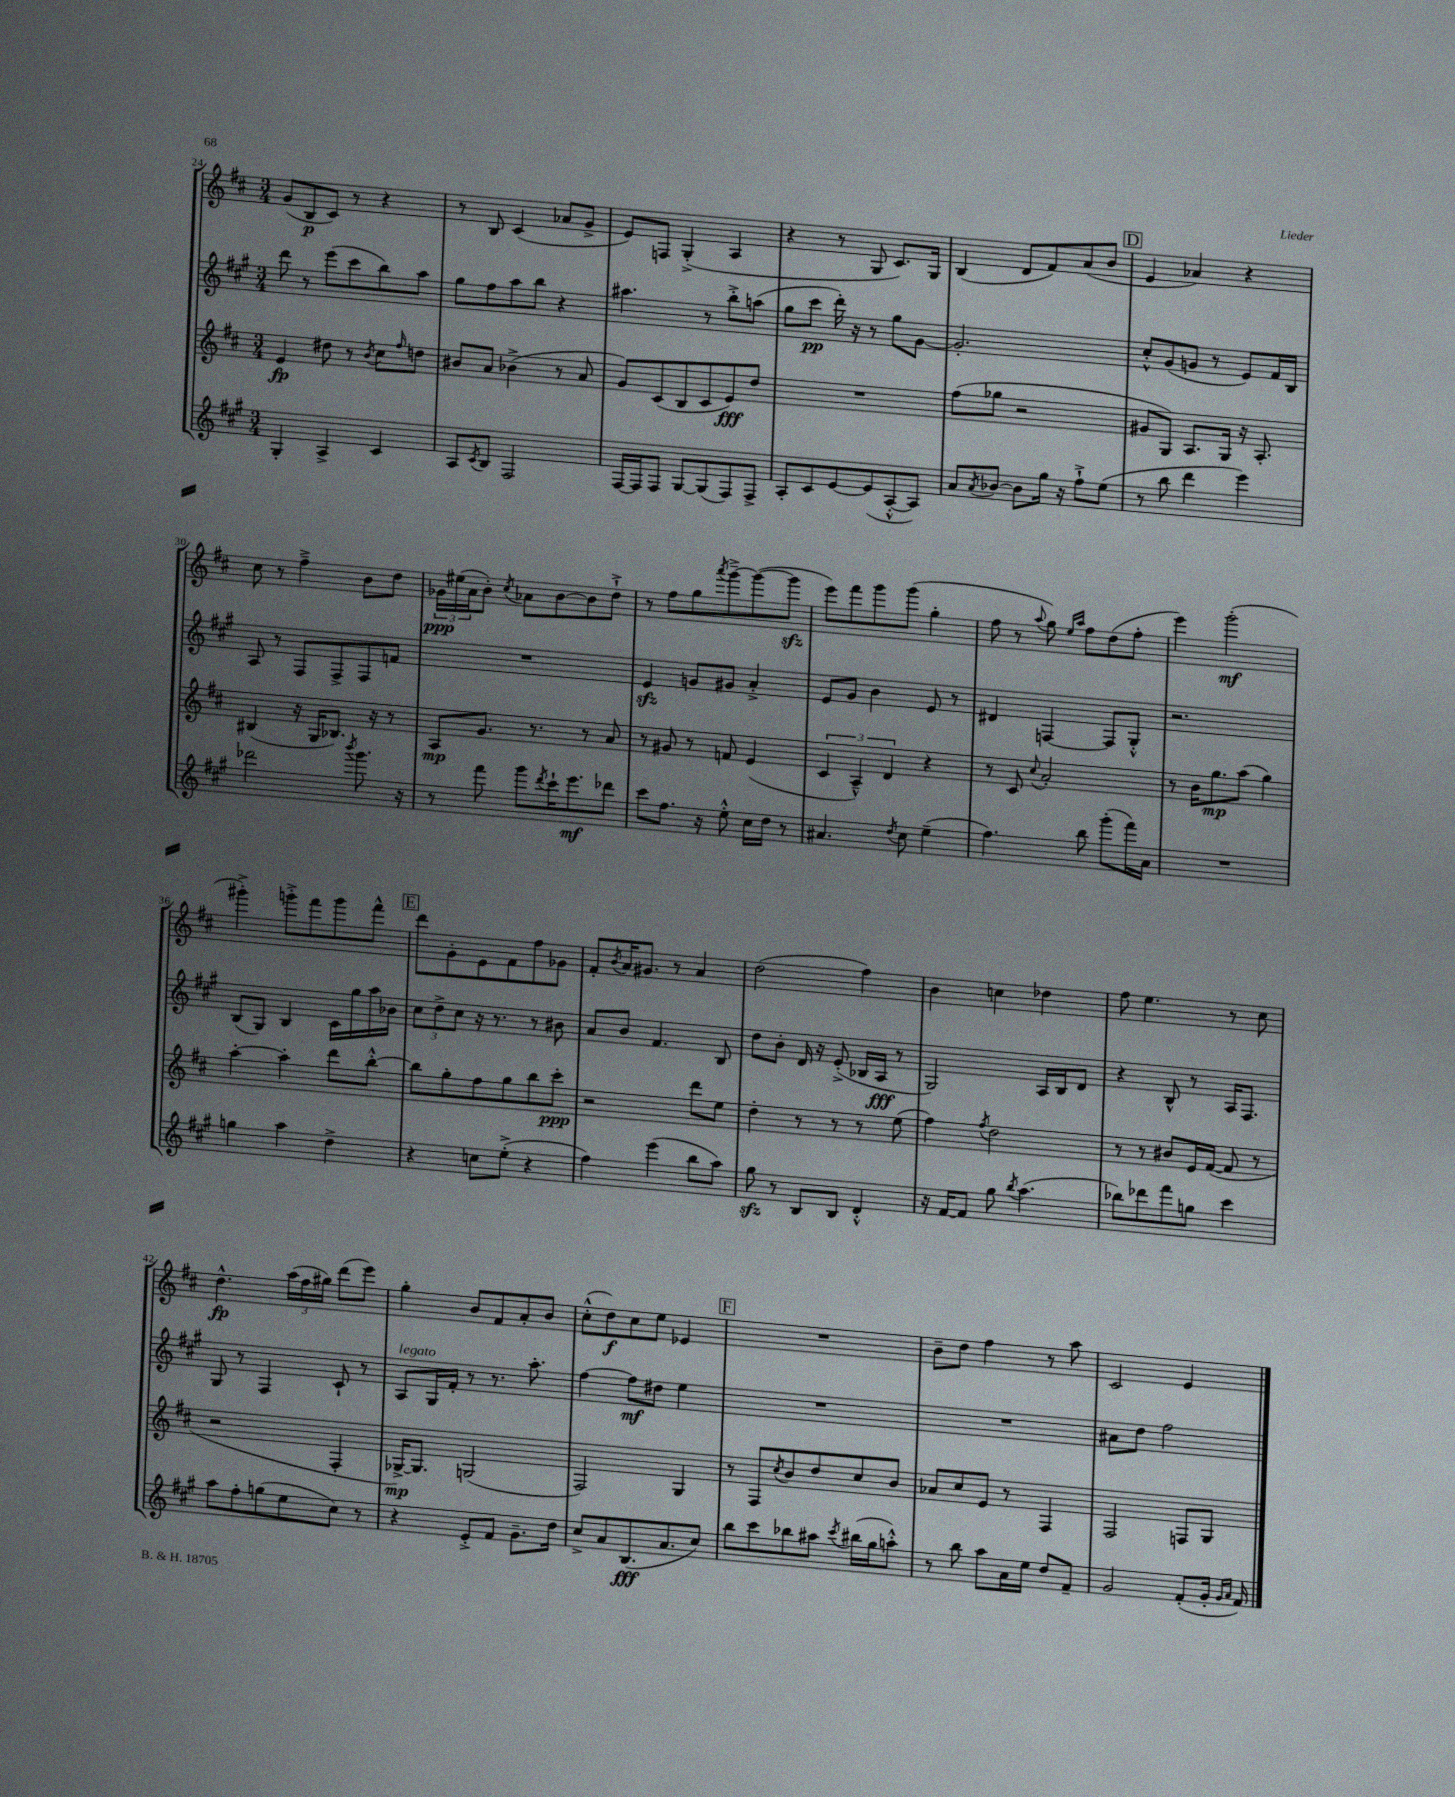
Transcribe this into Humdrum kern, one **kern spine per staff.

**kern	**kern	**kern	**kern
*staff4	*staff3	*staff2	*staff1
*clefG2	*clefG2	*clefG2	*clefG2
*k[f#c#g#]	*k[f#c#]	*k[f#c#g#]	*k[f#c#]
*M3/4	*M3/4	*M3/4	*M3/4
4G#'	4e	8ddd	(8g
.	.	8r	8B
4A^	8dd#	(8eee	8c#)
.	8r	8ccc#	8r
.	8qb	.	.
4c#	8cc#	8bb)	4r
.	16qqff#	.	.
.	8dd	8aa	.
=	=	=	=
8A	8b#	8gg#	8r
8qc#	.	.	.
8B	8a	8ff#	8B
2F#	(4b-^	8aa	(4c#
.	.	8bb	.
.	8r	4r	8a-
.	8a	.	8g^
=	=	=	=
[16F#	8g)	4.aa#	8e)
16F#]	.	.	.
8F#	(8c#	.	8F
[8G#	8B	.	(4G'^
(8G#]	8c#	8r	.
8F#)	8e)	8bb'^	4A
8F#^	8dd	(8aa	.
=	=	=	=
8A'	2.r	8gg#	4r
8c#	.	8ccc#	.
[8e	.	16ddd')	8r
.	.	16r	.
(8e]	.	8r	8G
[8A'^^	.	8gg#	8.c#)
8A])	.	[8g#	.
.	.	.	16G
=	=	=	=
8a	(8ff#	2.g#']	(4B
8qa	.	.	.
[8b-	8gg-	.	.
8b-]	2r	.	8d
16gg#	.	.	8f#)
16r	.	.	.
8ff#`^	.	.	(8a
(8ee	.	.	8b
=	=	=	=
8r	8g#	8cc#'^^	4e
8bb	8G)	(8g#	.
4ddd	8.A	8g	4a-)
.	.	8r	.
.	16G	.	.
4eee)	16r	8e)	4r
.	8.A'	.	.
.	.	16f#	.
.	.	16B	.
=	=	=	=
2ddd-	(4B#	8A	8cc#
.	.	8r	8r
.	16r	8F#	4ff#~^
.	16G	.	.
.	8.B-)	8F#^	.
8qbbb	.	.	.
8.ggg#	.	8F#	8b
.	16r	.	.
.	8r	8f	8dd
16r	.	.	.
=	=	=	=
8r	8A	2.r	24g-
.	.	.	(24ee#
.	.	.	24a
8fff#	8.g	.	8b')
.	.	.	8qcc#
8ggg#	.	.	8a-
.	8.r	.	.
8qddd	.	.	.
16ccc#`	.	.	[8b
8.eee	.	.	.
.	8r	.	8b]
8ddd-	8a	.	8dd`^
=	=	=	=
8ccc#	8r	4e	8r
8.ff#	8g#	.	8ff#
.	8r	8g	8gg
16r	.	.	.
.	.	.	8qaaa
8ee'^^	8f	8g#	[8ggg~^
16cc#	(4e	4a'^	(8ggg_
16dd	.	.	.
8r	.	.	8ggg]
=	=	=	=
4.a#	6c#	8e	8eee)
.	.	8g#	8fff#
.	6A~^^)	.	.
.	.	4b	8ggg
.	6d	.	.
8qdd	.	.	.
8cc#	.	.	(8ggg
(4ee~	4r	8e	4gg'
.	.	8r	.
=	=	=	=
4.ff#)	8r	4d#	8ff#
.	8c#	.	8r
.	8qqcc#	.	8qqaa
.	2a'	[4F	8gg)
.	.	.	16qqee
.	.	.	16qqaa
8bb	.	.	8ff#
(8ggg#'	.	8F]	(8dd
16fff#)	.	8G#'^^	8ff#'
16a	.	.	.
=	=	=	=
2.r	8r	2.r	4eee)
.	16b	.	.
.	8.gg	.	.
.	.	.	(2ggg'
.	(8aa	.	.
.	4gg)	.	.
=	=	=	=
4gg	[4aa'	(8B	4ggg#'^)
.	.	8G#)	.
4aa	4aa']	4B	8ggg'^
.	.	.	8fff#
4dd^	8ddd	16c#	8ggg
.	.	16gg#	.
.	[8bb'^^	16aa	8fff#^^
.	.	16b-	.
=	=	=	=
4r	8bb]	12cc#	8ddd
.	.	12dd^	.
.	8gg'	.	8g'
.	.	12cc#	.
8cc	8ff#	16r	8e
.	.	8.r	.
(8ee'^	8gg	.	8f#
4r	8bb	8r	8ff#
.	8ccc#'	8b#	8g-
=	=	=	=
4ff#)	2r	8a	8f#'
.	.	.	8qb
.	.	8b	16a
.	.	.	8.g#
(4eee	.	4.f#	.
.	.	.	8r
8bb	8ddd	.	4a
8aa)	8ee	8B	.
=	=	=	=
8gg#	4dd'	8dd	(2dd
8r	.	8b'	.
8B	8r	16d	.
.	.	16r	.
8B	8r	(8e'^	.
4d'^^	8r	16B-	4ff#)
.	.	16A	.
.	(8ee	8r	.
=	=	=	=
16r	4ff#)	2G#)	4b
[16f#	.	.	.
8f#]	.	.	.
.	8qff#	.	.
8gg#	2dd	.	4cc
8qbb	.	.	.
(4.aa	.	.	.
.	.	16A	4dd-
.	.	16B	.
.	.	8d	.
=	=	=	=
8bb-)	8r	4r	8ff#
8ddd-	8r	.	4.ee
8fff#	8b#	8B^^	.
8gg	16e	8r	.
.	([16f#	.	.
4ccc#	8f#]	16A	8r
.	.	8.F#	.
.	8r	.	8cc#
=	=	=	=
8aa	2r	8G#	4.dd^^
8ff#'	.	8r	.
(8gg	.	4F#	.
8ee	.	.	(24aa
.	.	.	24ff#
.	.	.	24gg#)
8cc#)	4F#'	8c#`	(8ddd
8r	.	8r	8eee)
=	=	=	=
4r	[16G-^)	8A	4gg'
.	8.G-]	.	.
.	.	16G#	.
.	.	16f#'	.
8e'^	(2G	8r	8b
8f#	.	8.r	8f#
8.g#~	.	.	8a'
.	.	8.aa'	.
.	.	.	8b
16dd	.	.	.
=	=	=	=
8cc#^	2F#)	[4ff#	(8cc#'^^
8a	.	.	8dd)
(8.B	.	8ff#]	8cc#
.	.	8dd#	8ee
8.a	.	.	.
.	4G	4ee	4e-
8cc#)	.	.	.
=	=	=	=
8bb	8r	2.r	2.r
8ccc#	8F#	.	.
.	8qcc#	.	.
8bb-	8b	.	.
8aa#	8dd	.	.
8qccc#	.	.	.
(16bb#	8cc#	.	.
16gg#	.	.	.
8aa'^^)	8b	.	.
=	=	=	=
8r	8a-	2.r	8b~
8bb	8cc#	.	8dd
8aa	8e	.	4ff#
16a	8r	.	.
16ee	.	.	.
8dd	4F#	.	8r
8f#~	.	.	8aa
=	=	=	=
2g#	2F#	8a#	2c#
.	.	8dd	.
.	.	2ff#	.
(8f#'	8F	.	4e
16g#'	8G	.	.
16qqg#	.	.	.
16qqa	.	.	.
16f#)	.	.	.
==	==	==	==
*-	*-	*-	*-
